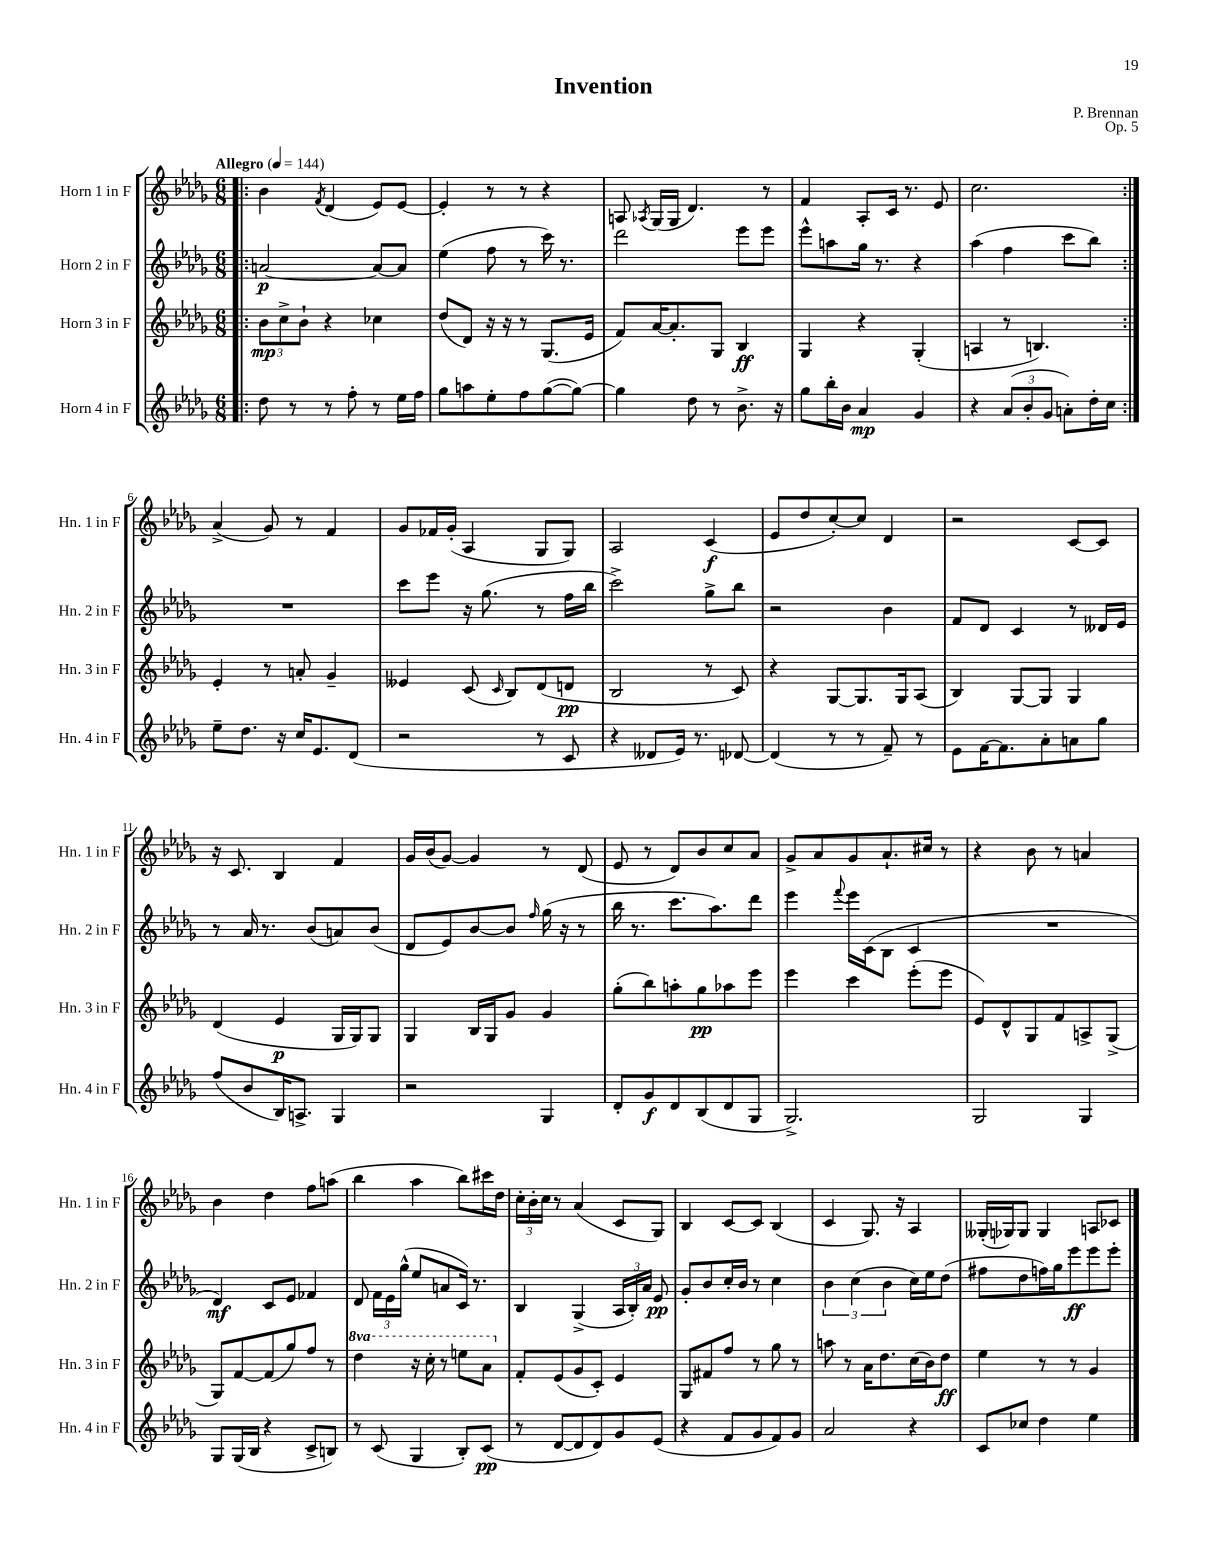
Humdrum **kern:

**kern	**dynam	**kern	**dynam	**kern	**dynam	**kern	**dynam
*part4	*part4	*part3	*part3	*part2	*part2	*part1	*part1
*staff4	*staff4	*staff3	*staff3	*staff2	*staff2	*staff1	*staff1
*I"Horn 4 in F	*	*I"Horn 3 in F	*	*I"Horn 2 in F	*	*I"Horn 1 in F	*
*I'Hn. 4 in F	*	*I'Hn. 3 in F	*	*I'Hn. 2 in F	*	*I'Hn. 1 in F	*
*clefG2	*	*clefG2	*	*clefG2	*	*clefG2	*
*k[b-e-a-d-g-]	*	*k[b-e-a-d-g-]	*	*k[b-e-a-d-g-]	*	*k[b-e-a-d-g-]	*
*M6/8	*	*M6/8	*	*M6/8	*	*M6/8	*
*MM144	*	*MM144	*	*MM144	*	*MM144	*
=1!|:	=1!|:	=1!|:	=1!|:	=1!|:	=1!|:	=1!|:	=1!|:
!	!	!	!	!	!	!LO:TX:a:B:t=Allegro	!
8dd-\	.	12b-\L	mp	[2an/	p	4b-\	.
.	.	12cc^\	.	.	.	.	.
8r	.	.	.	.	.	.	.
.	.	12b-`\J	.	.	.	.	.
.	.	.	.	.	.	8qf/	.
8r	.	4r	.	.	.	(4d-/	.
8ff'\	.	.	.	.	.	.	.
8r	.	4cc-X\	.	8a/L_	.	8e-/L)	.
16ee-\LL	.	.	.	8a/J]	.	[8e-/J	.
16ff\JJ	.	.	.	.	.	.	.
=2	=2	=2	=2	=2	=2	=2	=2
8gg-\L	.	(8dd-/L	.	(4ee-\	.	4e-'/]	.
8aan\	.	8d-/J)	.	.	.	.	.
8ee-'\	.	16r	.	8ff\	.	8r	.
.	.	16r	.	.	.	.	.
8ff\	.	8r	.	8r	.	8r	.
([8gg-\	.	(8.G-/L	.	16ccc\)	.	4r	.
.	.	.	.	8.r	.	.	.
8gg-\J_)	.	.	.	.	.	.	.
.	.	16e-/Jk	.	.	.	.	.
=3	=3	=3	=3	=3	=3	=3	=3
4gg-\]	.	8f/L)	.	2ddd-\	.	8An/	.
.	.	.	.	.	.	8qA-X/	.
.	.	[16a-/K	.	.	.	(16G-/LL	.
.	.	8.a-'/]	.	.	.	16G-/JJ	.
8dd-\	.	.	.	.	.	4.d-/)	.
8r	.	8G-/J	.	.	.	.	.
8.b-^\	.	4B-/	ff	8eee-\L	.	.	.
.	.	.	.	8eee-\J	.	8r	.
16r	.	.	.	.	.	.	.
=4	=4	=4	=4	=4	=4	=4	=4
8gg-\L	.	4G-/	.	8eee-^^\L	.	4f/	.
16bb-'\L	.	.	.	8aan\	.	.	.
16b-\JJ	.	.	.	.	.	.	.
4a-/	mp	4r	.	16gg-\Jk	.	8A-'/L	.
.	.	.	.	8.r	.	.	.
.	.	.	.	.	.	16c/Jk	.
.	.	.	.	.	.	8.r	.
4g-/	.	(4G-'/	.	4r	.	.	.
.	.	.	.	.	.	8e-/	.
=5	=5	=5	=5	=5	=5	=5	=5
4r	.	4An/	.	(4aa-\	.	2.cc\	.
(12a-/L	.	8r	.	4ff\	.	.	.
12b-'/	.	.	.	.	.	.	.
.	.	4.Bn/)	.	.	.	.	.
12g-/J	.	.	.	.	.	.	.
8an'\L)	.	.	.	8ccc\L	.	.	.
16dd-'\L	.	.	.	8bb-\J)	.	.	.
16cc\JJ	.	.	.	.	.	.	.
!!LO:LB:g=z
=6:|!	=6:|!	=6:|!	=6:|!	=6:|!	=6:|!	=6:|!	=6:|!
8ee-~\L	.	4e-'/	.	2.r	.	(4a-^/	.
8.dd-\J	.	.	.	.	.	.	.
.	.	8r	.	.	.	8g-/)	.
16r	.	.	.	.	.	.	.
16cc/KL	.	8an'/	.	.	.	8r	.
8.e-/	.	.	.	.	.	.	.
.	.	4g-~/	.	.	.	4f/	.
(8d-/J	.	.	.	.	.	.	.
=7	=7	=7	=7	=7	=7	=7	=7
2r	.	4e--X/	.	8ccc\L	.	8g-/L	.
.	.	.	.	8eee-\J	.	16f-X/L	.
.	.	.	.	.	.	(16g-'/JJ	.
.	.	(8c/	.	16r	.	4A-/	.
.	.	.	.	(8.gg-\	.	.	.
.	.	16qqc/	.	.	.	.	.
.	.	8B-/L)	.	.	.	.	.
8r	.	(8d-/	.	8r	.	8G-/L	.
8c/	.	8dn/J	pp	16ff\LL	.	8G-/J)	.
.	.	.	.	16bb-\JJ	.	.	.
=8	=8	=8	=8	=8	=8	=8	=8
4r	.	2B-/	.	2ccc^\)	.	2A-/	.
8d--X/L	.	.	.	.	.	.	.
16e-/Jk)	.	.	.	.	.	.	.
8.r	.	.	.	.	.	.	.
.	.	8r	.	8gg-^\L	.	(4c/	f
[8d-X/	.	8c/)	.	8bb-\J	.	.	.
=9	=9	=9	=9	=9	=9	=9	=9
(4d-/]	.	4r	.	2r	.	8e-/L	.
.	.	.	.	.	.	8dd-/	.
8r	.	[8G-/L	.	.	.	[8cc'/)	.
8r	.	8.G-/]	.	.	.	8cc/J]	.
8f~/)	.	.	.	4b-\	.	4d-/	.
.	.	16G-/k	.	.	.	.	.
8r	.	(8A-/J	.	.	.	.	.
=10	=10	=10	=10	=10	=10	=10	=10
8e-\L	.	4B-/)	.	8f/L	.	2r	.
[16f\K	.	.	.	8d-/J	.	.	.
8.f\]	.	.	.	.	.	.	.
.	.	[8G-/L	.	4c/	.	.	.
8a-'\	.	8G-/J]	.	.	.	.	.
8an\	.	4G-/	.	8r	.	[8c/L	.
8gg-\J	.	.	.	16d--X/LL	.	8c/J]	.
.	.	.	.	16e-/JJ	.	.	.
!!LO:LB:g=z
=11	=11	=11	=11	=11	=11	=11	=11
(8ff/L	.	(4d-/	.	8r	.	16r	.
.	.	.	.	.	.	8.c/	.
8b-/	.	.	.	16a-/	.	.	.
.	.	.	.	8.r	.	.	.
16B-/K)	.	4e-/	p	.	.	4B-/	.
8.An^/J	.	.	.	.	.	.	.
.	.	.	.	(8b-/L	.	.	.
4G-/	.	16G-/LL	.	8an/)	.	4f/	.
.	.	16G-/J)	.	.	.	.	.
.	.	8G-/J	.	(8b-/J	.	.	.
=12	=12	=12	=12	=12	=12	=12	=12
2r	.	4G-/	.	8d-/L	.	16g-/LL	.
.	.	.	.	.	.	(16b-/J	.
.	.	.	.	8e-/)	.	[8g-/J)	.
.	.	16B-/LL	.	[8b-/	.	4g-/]	.
.	.	16G-/J	.	.	.	.	.
.	.	8g-/J	.	8b-/J]	.	.	.
.	.	.	.	16qqff/	.	.	.
4G-/	.	4g-/	.	(16gg-\	.	8r	.
.	.	.	.	16r	.	.	.
.	.	.	.	8r	.	(8d-/	.
=13	=13	=13	=13	=13	=13	=13	=13
8d-'/L	.	(8gg-'\L	.	16bb-\	.	8e-/	.
.	.	.	.	8.r	.	.	.
8g-/	f	8bb-\)	.	.	.	8r	.
8d-/	.	8aan'\	.	8.ccc\L	.	8d-/L)	.
(8B-/	.	8gg-\	pp	.	.	8b-/	.
.	.	.	.	8.aa-\)	.	.	.
8d-/	.	8aa-X\	.	.	.	8cc/	.
8G-/J	.	8eee-\J	.	8ddd-\J	.	8a-/J	.
=14	=14	=14	=14	=14	=14	=14	=14
2.G-^/)	.	4eee-\	.	4eee-\	.	8g-^/L	.
.	.	.	.	.	.	8a-/	.
.	.	.	.	8qqfff/	.	.	.
.	.	4ccc\	.	16eee-\LL	.	8g-/	.
.	.	.	.	(16c\J	.	.	.
.	.	.	.	8B-\J	.	8.a-`/	.
.	.	(8eee-'\L	.	4c/	.	.	.
.	.	.	.	.	.	16cc#X/Jk	.
.	.	8eee-\J	.	.	.	8r	.
=15	=15	=15	=15	=15	=15	=15	=15
2G-/	.	8e-/L)	.	2.r	.	4r	.
.	.	8d-^^/	.	.	.	.	.
.	.	8G-/	.	.	.	8b-\	.
.	.	8f/	.	.	.	8r	.
4G-/	.	8An^/	.	.	.	4an/	.
.	.	(8G-^/J	.	.	.	.	.
!!LO:LB:g=z
=16	=16	=16	=16	=16	=16	=16	=16
8G-/L	.	8G-/L)	.	4d-/)	mf	4b-\	.
(16G-/L	.	[8f/	.	.	.	.	.
16B-/JJ	.	.	.	.	.	.	.
4r	.	(8f/]	.	8c/L	.	4dd-\	.
.	.	8gg-/)	.	8e-/J	.	.	.
8c^/L	.	8ff/J	.	4f-X/	.	8ff\L	.
8Bn/J)	.	8r	.	.	.	(8aan\J	.
=17	=17	=17	=17	=17	=17	=17	=17
*	*	*8va	*	*	*	*	*
8r	.	4ddd-\	.	8d-/	.	4bb-\	.
(8c/	.	.	.	24f\LL	.	.	.
.	.	.	.	24e-\	.	.	.
.	.	.	.	(24gg-^^\JJ	.	.	.
4G-/	.	16r	.	8ee-/L	.	4aa-\	.
.	.	16ccc'\	.	.	.	.	.
.	.	8r	.	8an/	.	.	.
8B-'/L)	.	8eeen\L	.	16c/Jk)	.	8bb-\L)	.
.	.	.	.	8.r	.	.	.
(8c/J	pp	8aa-\J	.	.	.	16ccc#X\L	.
.	.	.	.	.	.	16dd-\JJ	.
=18	=18	=18	=18	=18	=18	=18	=18
*	*	*X8va	*	*	*	*	*
8r	.	8f'/L	.	4B-/	.	24cc'\LL	.
.	.	.	.	.	.	24b-'\	.
.	.	.	.	.	.	24cc\JJ	.
[8d-/L	.	(8e-/	.	.	.	8r	.
8d-/]	.	8g-/	.	(4G-^/	.	(4a-/	.
8d-/)	.	8c'/J)	.	.	.	.	.
8g-/	.	4e-/	.	24A-/LL	.	8c/L	.
.	.	.	.	24B-'/)	.	.	.
.	.	.	.	24a-/JJ	.	.	.
(8e-/J	.	.	.	8e-/	pp	8G-/J)	.
=19	=19	=19	=19	=19	=19	=19	=19
4r	.	8G-/L	.	8g-'/L	.	4B-/	.
.	.	8f#X/	.	8b-/	.	.	.
8f/L	.	8ff/J	.	16cc'/L	.	[8c/L	.
.	.	.	.	16b-/JJ	.	.	.
8g-/	.	8r	.	8r	.	8c/J]	.
8f/)	.	8gg-\	.	4cc\	.	(4B-/	.
8g-/J	.	8r	.	.	.	.	.
=20	=20	=20	=20	=20	=20	=20	=20
2a-/	.	8aan\	.	6b-\	.	4c/	.
.	.	8r	.	.	.	.	.
.	.	.	.	(6cc\	.	.	.
.	.	16a-\KL	.	.	.	8.G-/)	.
.	.	8.dd-\	.	.	.	.	.
.	.	.	.	6b-\	.	.	.
.	.	.	.	.	.	16r	.
4r	.	(16cc\L	.	16cc\LL)	.	4A-/	.
.	.	16b-\J)	.	16ee-\J	.	.	.
.	.	8dd-\J	ff	(8dd-\J	.	.	.
=21	=21	=21	=21	=21	=21	=21	=21
8c/L	.	4ee-\	.	8ff#X\L	.	(16G--X'/LL	.
.	.	.	.	.	.	16G-X/J)	.
8cc-X/J	.	.	.	8dd-\	.	8G-/J	.
4dd-\	.	8r	.	16ffn\L)	.	4G-/	.
.	.	.	.	16gg-\J	.	.	.
.	.	8r	.	8eee-\	ff	.	.
4ee-\	.	4g-/	.	8eee-\	.	8An/L	.
.	.	.	.	8eee-'\J	.	8c-X/J	.
==	==	==	==	==	==	==	==
*-	*-	*-	*-	*-	*-	*-	*-
